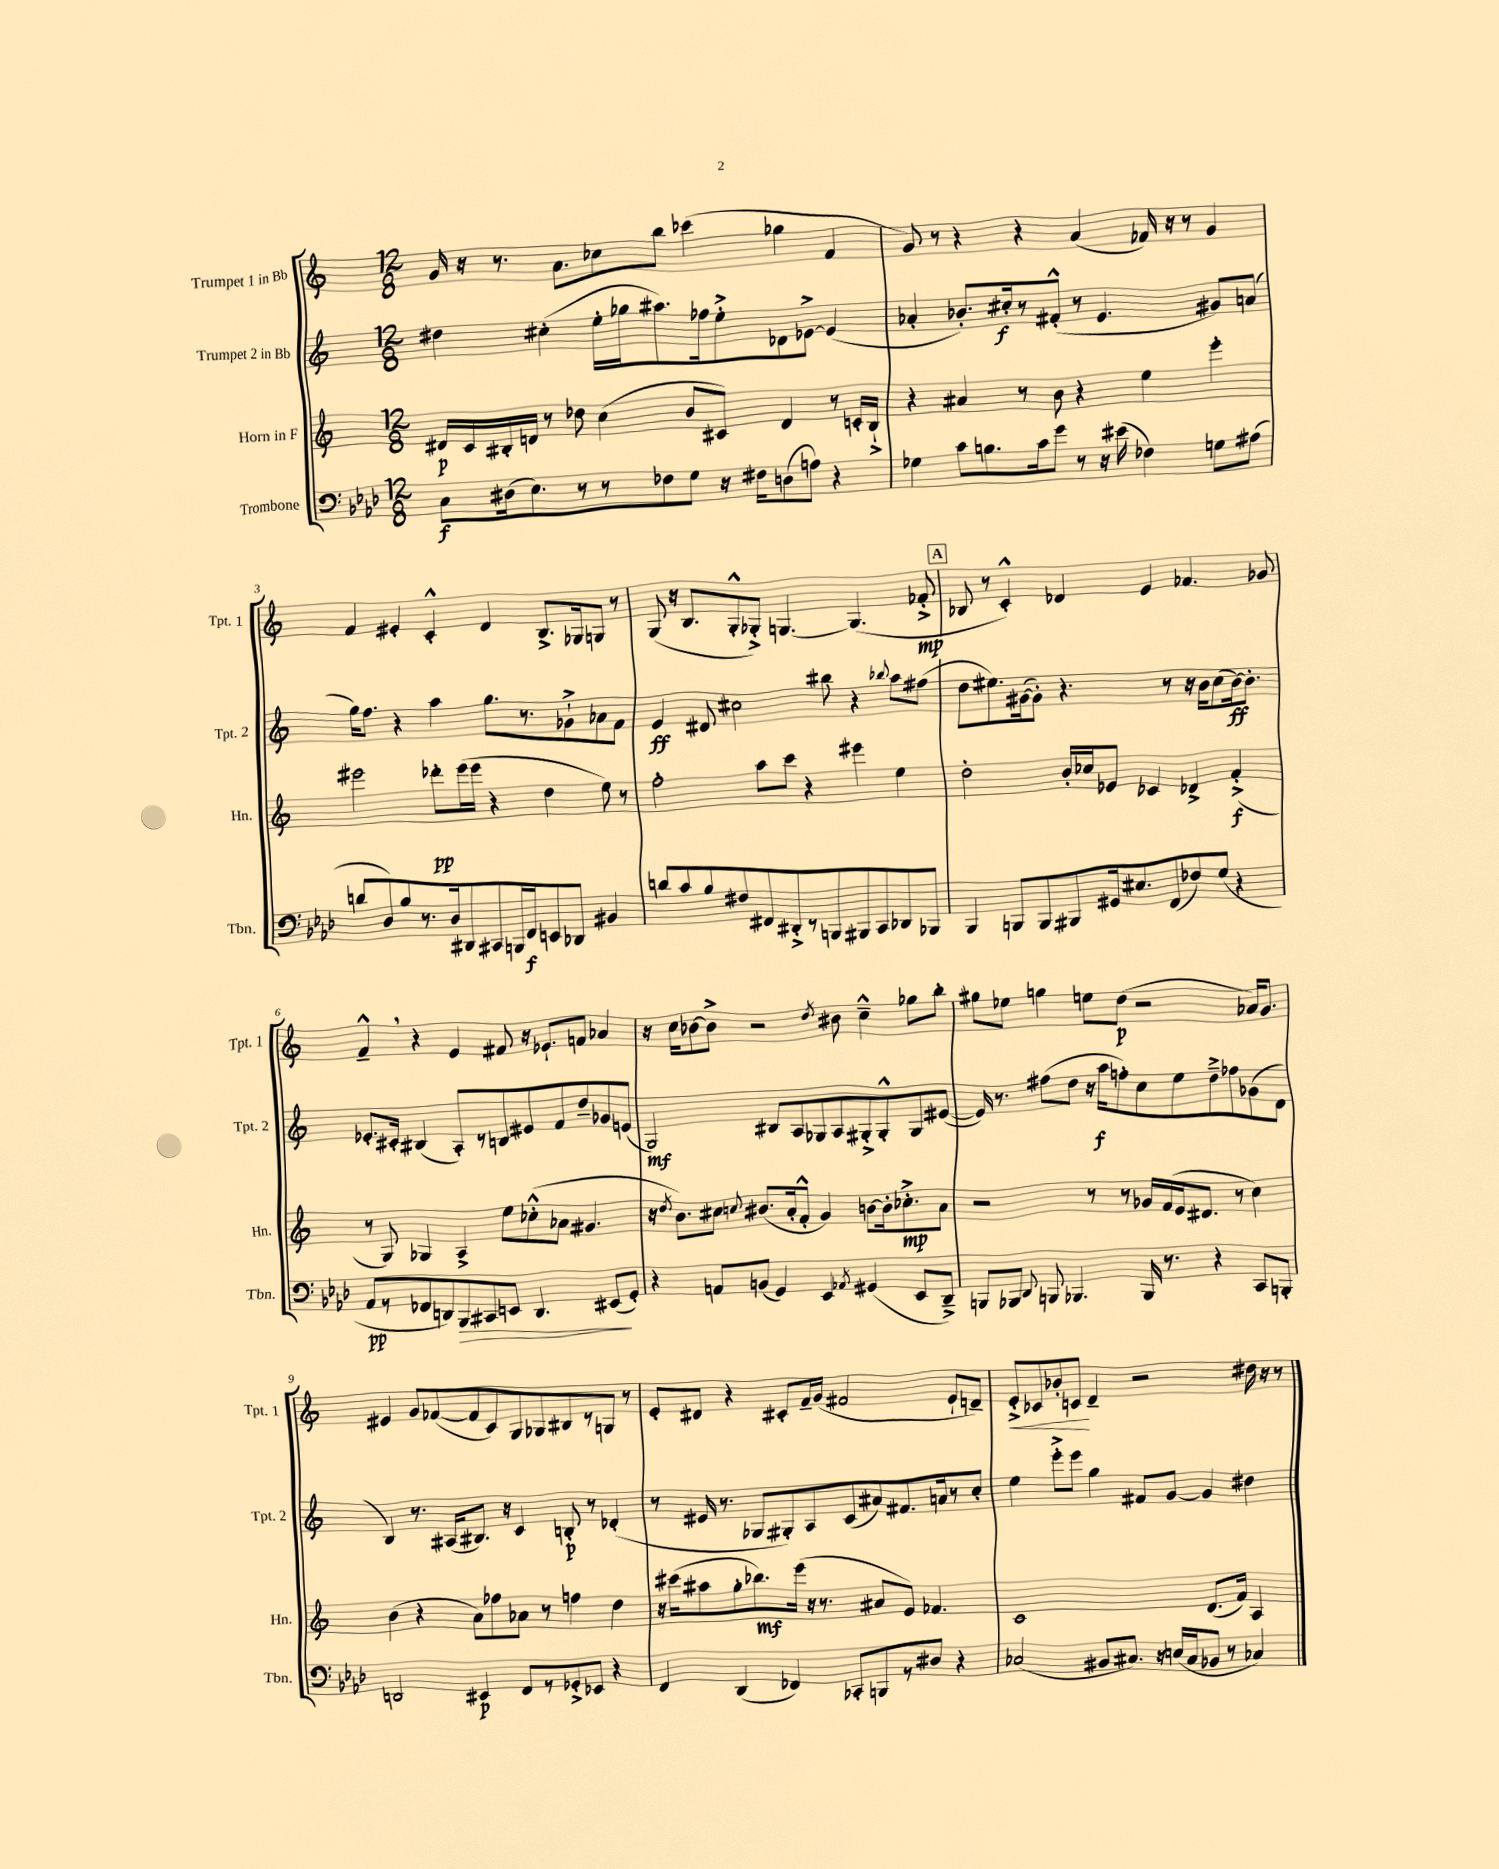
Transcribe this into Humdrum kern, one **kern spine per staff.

**kern	**kern	**kern	**kern
*staff4	*staff3	*staff2	*staff1
*clefF4	*clefG2	*clefG2	*clefG2
*k[b-e-a-d-]	*k[]	*k[]	*k[]
*M12/8	*M12/8	*M12/8	*M12/8
8C	16d#	4dd#	16g
.	16c	.	16r
(16D#	16B#'	.	8.r
8.E-)	16d	.	.
.	8r	(4cc#'	.
.	.	.	8.a
8r	8dd-	.	.
8r	(4cc	16ee'	8cc-
.	.	16gg-	.
8F-	.	8.aa#)	8bb
8G	8b	.	(4ccc-
.	.	16ff-	.
16r	8c#)	8ee'^	.
16F#	.	.	.
(8D	4d	8d-	4gg-
8A)	.	[8e-^	.
4r	8r	(4e-]	4f
.	16c'	.	.
.	16B#`^	.	.
=	=	=	=
4G-	4r	4a-'	8g)
.	.	.	8r
8c	4a#	8.b-')	4r
8.B	.	.	.
.	.	16cc#'	.
.	8r	8r	4r
16c	.	.	.
8g	8b	(8f#'^^	.
8r	4r	8r	(4a
16r	.	4.e	.
(16e#	.	.	.
4F-)	4ee	.	16f-)
.	.	.	16r
.	.	.	8r
8G	4eee'	8g#)	4g
(8A#	.	(8a	.
=	=	=	=
8d	2eee#	16gg)	4f
.	.	8.ff	.
8D-)	.	.	.
8B-	.	4r	4e#'
8.r	.	.	.
.	8ddd-'	4aa	4c'^^
16D-	.	.	.
8DD#	(16eee#	.	.
.	16eee#	.	.
8CC#	4r	8.gg	4d
16BBB	.	.	.
16FF	.	8.r	.
8EE	4dd	.	8.B^
8DD-	.	8g-`^	.
.	.	.	16G-
4BB#	8ee)	8a-	8G
.	8r	8f	8r
=	=	=	=
8d	2ff'	4e	(8G
8c	.	.	16r
.	.	.	8.B
8B-	.	8d#	.
8F#	.	2cc#	8G'^^
8FF#	8aa	.	8G-'^)
8DD#'^	8ccc	.	[4.G
8r	4r	.	.
8BBB	.	8bb#	.
8BBB#	4eee#	4r	(4.G]
8CC	.	.	.
.	.	8qqbb-	.
8DD-	4ee	8aa	.
8BBB-	.	(8ff#	8f-'^
=	=	=	=
4BBB-	2dd'	8dd	8B-
.	.	8.ee#)	8r
8BBB	.	.	4c'^^)
.	.	([16g#	.
8BBB	.	8g#'])	.
8BBB#	16b'	4.r	4d-
.	16cc-	.	.
16GG#	8e-	.	.
8.E#	.	.	.
.	4c-	.	4e
(8FF	.	8r	.
8F-)	4d-^	16r	4.f-
.	.	16b	.
(8G	.	(8cc	.
4r	(4f'^	[16b)	.
.	.	8.b']	.
.	.	.	8g-
=	=	=	=
8AA-	8r	8.e-'	4f~^^
8r	8G)	.	.
.	.	16c#'	.
8FF-	4G-	(4B#	4r
8DD)	.	.	.
8BBB-	4A^	8A')	4e
8CC#	.	8r	.
8EE	8ee	8B	8f#
4.DD	(8cc-'^^	8e#	16r
.	.	.	8.e-`
.	8a-	8f	.
.	4.g#	8dd~	8f
(8EE#	.	8g-	4a-
8GG')	.	(8e	.
=	=	=	=
4r	16r	2G)	16r
.	8qdd	.	.
.	8.b)	.	16cc
.	.	.	[8b-
8AA	8cc#	.	8b-^]
.	8qqcc	.	.
(8BB	(8.b#	.	2r
4GG)	.	8B#	.
.	16a'	.	.
.	8f'^^	8A	.
4EE-	4g)	8G-	.
.	.	.	8qdd
.	.	8A	8b#
8qAA-	.	.	.
(4GG#	[8b	8G#'^	4cc~^^
.	16b']	8G#'^^	.
.	8.cc-'^	.	.
8EE-	.	8G#	8gg-
8DD-~^)	8a	([8e#	8bb'
=	=	=	=
8BBB	2r	16e#])	8gg#
.	.	8.r	.
8BBB-	.	.	8ee-
8qqDD-	.	.	.
8BBB	.	(8ff#	4gg
4.BBB-	.	8dd	.
.	8r	16r	8ee
.	.	16aa	.
.	8r	8ff')	(8dd
16BBB-	16g-	8cc	2r
8.r	(16f	.	.
.	16e	8ee	.
.	8.d#	.	.
4r	.	8dd~^	.
.	8r	8ff-	.
8CC	4cc)	(8g-	16a-)
.	.	.	8.g
8BBB'	.	8d	.
=	=	=	=
2DD	(4b	4B)	4e#
.	4r	8.r	8g
.	.	.	([8f-
.	.	(16A#	.
4EE#	8a)	8.B#)	8f-]
.	8ff-	.	8c)
.	.	16r	.
8FF	8a-	4c	8G
8r	8r	.	8G-
8GG-'^	4ff	8B'	8B#
8EE-	.	8r	8r
4r	4dd	(4d-'	8G
.	.	.	8r
=	=	=	=
4FF	16r	8r	8e'
.	(16ccc#	.	.
.	8aa#	16e#	8d#
.	.	8.r	.
(4DD-	8gg'	.	4r
.	8.bb-)	8G-	.
4FF-)	.	8G#')	8c#'
.	(16eee	.	.
.	16r	8A	16f~
.	8.r	.	(16g
8CC-'	.	(8c	2f#
8BBB	8a#	8a#)	.
8r	8e)	8.f#	.
8D#	4.f-	.	.
.	.	16a	.
4r	.	8r	8e`
.	.	8cc'	8d~)
=	=	=	=
(2C-	1c	4ee	8e'^
.	.	.	8c-
.	.	8eee'^	8b-'
.	.	8eee	8c
8BB#	.	4gg	4d~
8.C#)	.	.	.
.	.	8f#	2r
16r	.	.	.
(16E	.	[8g	.
16C#	.	.	.
8BB-	(8.d	4g]	.
8r	.	.	.
.	16f)	.	.
4C-)	4A	4dd#	16dd#
.	.	.	16r
.	.	.	8r
==	==	==	==
*-	*-	*-	*-
